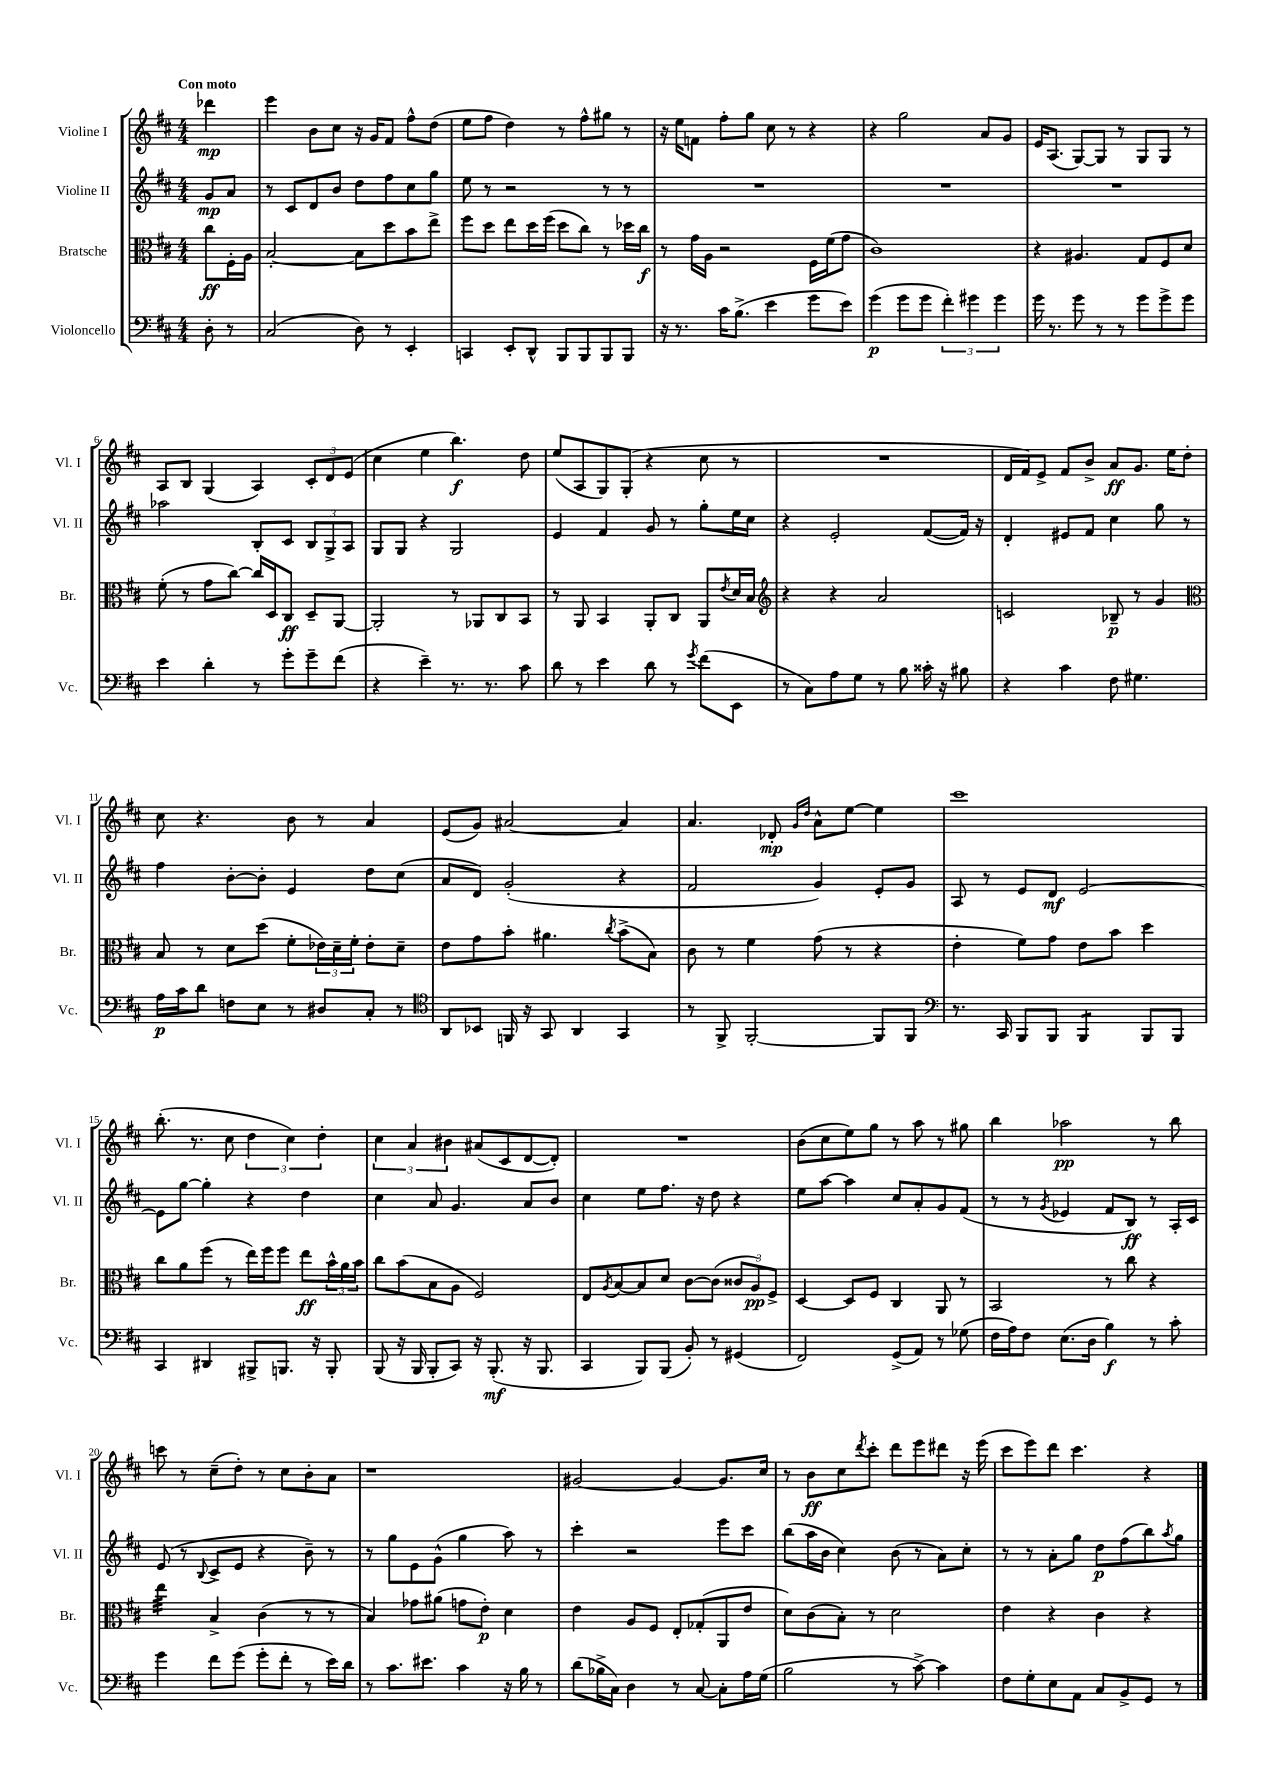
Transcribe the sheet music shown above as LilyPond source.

<<
\new StaffGroup <<
\new Staff = "s0" \with { instrumentName = "Violine I" shortInstrumentName = "Vl. I" } {
    \clef treble \key d \major \numericTimeSignature \time 4/4 \partial 4 \tempo "Con moto"
    des'''4\mp |
    e'''4 b'8 cis''8 r16 g'16 fis'8 fis''8-^ d''8( |
    e''8 fis''8 d''4) r8 fis''8-^ gis''8 r8 |
    r16 e''16 f'8 fis''8-. g''8 cis''8 r8 r4 |
    r4 g''2 a'8 g'8 |
    e'16 a8.( g8~) g8 r8 g8 g8 r8 |
    a8 b8 g4( a4) \tuplet 3/2 { cis'8-. d'8 e'8( } |
    cis''4 e''4 b''4.\f) d''8 |
    e''8( a8 g8) g8-.( r4 cis''8 r8 |
    R1 |
    d'16 fis'16) e'8-> fis'8 b'8-> a'8\ff g'8. e''16 d''8-. |
    cis''8 r4. b'8 r8 a'4 |
    e'8( g'8) ais'2~ ais'4 |
    a'4. des'8-.\mp \grace { g'16 d''16 } a'8-^ e''8~ e''4 |
    cis'''1 |
    b''8.-.( r8. cis''8 \tuplet 3/2 { d''4 cis''4) d''4-. } |
    \tuplet 3/2 { cis''4 a'4 bis'4 } ais'8( cis'8 d'8~ d'8-.) |
    R1 |
    b'8( cis''8 e''8) g''8 r8 a''8 r8 gis''8 |
    b''4 aes''2\pp r8 b''8 |
    c'''8 r8 cis''8--( d''8-.) r8 cis''8 b'8-. a'8 |
    r1 |
    gis'2~ gis'4~ gis'8. cis''16 |
    r8 b'8\ff cis''8 \acciaccatura { d'''8 } cis'''8-. d'''8 e'''8 dis'''8 r16 e'''16( |
    cis'''8 e'''8) d'''8 cis'''4. r4 \bar "|." |
}
\new Staff = "s1" \with { instrumentName = "Violine II" shortInstrumentName = "Vl. II" } {
    \clef treble \key d \major \numericTimeSignature \time 4/4 \partial 4
    g'8\mp a'8 |
    r8 cis'8 d'8 b'8 d''8 fis''8 cis''8 g''8 |
    e''8 r8 r2 r8 r8 |
    R1 |
    R1 |
    R1 |
    aes''2 b8-. cis'8 \tuplet 3/2 { b8 g8-> a8 } |
    g8 g8 r4 g2 |
    e'4 fis'4 g'8 r8 g''8-. e''16 cis''16 |
    r4 e'2-. fis'8~( fis'16) r16 |
    d'4-. eis'8 fis'8 cis''4 g''8 r8 |
    fis''4 b'8~-. b'8-. e'4 d''8 cis''8( |
    a'8 d'8) g'2-.( r4 |
    fis'2 g'4) e'8-. g'8 |
    a8 r8 e'8 d'8\mf e'2~ |
    e'8 g''8~ g''4-. r4 d''4 |
    cis''4 a'8 g'4. a'8 b'8 |
    cis''4 e''8 fis''8. r16 d''8 r4 |
    e''8 a''8~ a''4 cis''8 a'8-. g'8 fis'8( |
    r8 r8 \acciaccatura { g'8 } ees'4 fis'8 b8\ff) r8 a16-. cis'16 |
    e'8( r8 \appoggiatura { b8 } cis'8-> e'8 r4 b'8--) r8 |
    r8 g''8 e'8 g'8-^( g''4 a''8) r8 |
    cis'''4-. r2 e'''8 cis'''8 |
    b''8( a''16 b'16 cis''4) b'8( r8 a'8) cis''8-. |
    r8 r8 a'8-. g''8 d''8\p fis''8( b''8) \acciaccatura { a''8 } g''8 \bar "|." |
}
\new Staff = "s2" \with { instrumentName = "Bratsche" shortInstrumentName = "Br." } {
    \clef alto \key d \major \numericTimeSignature \time 4/4 \partial 4
    cis''8\ff fis16-. a16 |
    b2~-. b8 d''8 b'8 e''8-> |
    fis''8 d''8 e''8 d''16 fis''16( d''8 cis''8) r8 des''16 cis''16\f |
    r8 g'16 a16 r2 fis16 fis'16( g'8 |
    cis'1) |
    r4 ais4. g8 fis8 d'8 |
    fis'8-.( r8 g'8 cis''8~) cis''16 d16 cis8\ff d8-- a,8~ |
    a,2-. r8 aes,8 cis8 b,8 |
    r8 a,8 b,4 a,8-. cis8 a,8 \acciaccatura { e'8 } d'16 b16 |
    \clef treble r4 r4 a'2 |
    c'2 bes8--\p r8 g'4 |
    \clef alto b8 r8 d'8 d''8( fis'8-. \tuplet 3/2 { ees'16) d'16-- fis'16-. } ees'8-. d'8-- |
    e'8 g'8 b'8-. ais'4. \acciaccatura { cis''8 } b'8->( b8) |
    cis'8 r8 fis'4 g'8( r8 r4 |
    e'4-. fis'8) g'8 e'8 b'8 d''4 |
    cis''8 a'8 fis''8( r8 e''16) fis''16 fis''8 e''8\ff \tuplet 3/2 { b'16-^ a'16 b'16 } |
    cis''8 b'8( b8 a8 fis2) |
    e8 \acciaccatura { a8 } b8~ b8 d'8 cis'8~ cis'8( \tuplet 3/2 { cisis'8 a8\pp) fis8-> } |
    d4~ d8 fis8 cis4 a,8 r8 |
    b,2 r8 cis''8 r4 |
    e''4:32 b4-> cis'4( r8 r8 |
    b4) ges'8 ais'8( g'8 e'8-.\p) d'4 |
    e'4 a8 fis8 e8-. ges8-.( a,8 e'8 |
    d'8) cis'8( b8-.) r8 d'2 |
    e'4 r4 cis'4 r4 \bar "|." |
}
\new Staff = "s3" \with { instrumentName = "Violoncello" shortInstrumentName = "Vc." } {
    \clef bass \key d \major \numericTimeSignature \time 4/4 \partial 4
    d8-. r8 |
    cis2( d8) r8 e,4-. |
    c,4 e,8-. d,8-^ b,,8 b,,8 b,,8 b,,8 |
    r16 r8. cis'16 b8.->( e'4 g'8 e'8) |
    g'4\p( g'8 g'8 \tuplet 3/2 { fis'4-.) gis'4 gis'4 } |
    g'16 r8. g'8 r8 r8 g'8 g'8-> g'8 |
    e'4 d'4-. r8 g'8-. g'8-- fis'8( |
    r4 e'4--) r8. r8. cis'8 |
    d'8 r8 e'4 d'8 r8 \acciaccatura { g'8 } fis'8( e,8 |
    r8 cis8) a8 g8 r8 b8 cisis'16-. r16 bis8 |
    r4 cis'4 fis8 gis4. |
    a16\p cis'16 d'8 f8 e8 r8 dis8 cis8-. r8 |
    \clef tenor a,8 bes,8 f,16 r16 g,8 a,4 g,4 |
    r8 fis,8-> fis,2~-. fis,8 fis,8 |
    \clef bass r8. cis,16 b,,8 b,,8 b,,4:8 b,,8 b,,8 |
    cis,4 dis,4 bis,,8-> b,,8. r16 b,,8-. |
    b,,8( r16 b,,16 b,,8-. cis,8) r16 b,,8.-.\mf( r16 b,,8. |
    cis,4 b,,8) b,,8( b,8-.) r8 gis,4( |
    fis,2) g,8->( a,8) r8 ges8( |
    fis16 a16) fis8 e8.( d16 b4\f) r8 cis'8-. |
    g'4 fis'8 g'8( g'8-. fis'8-. r8 e'16) d'16 |
    r8 cis'8. eis'8. cis'4 r16 b16 r8 |
    d'8( bes16-> cis16) d4 r8 cis8~ cis8-. a16 g16( |
    b2 r8 cis'8~->) cis'4 |
    fis8 g8-. e8 a,8 cis8 b,8-> g,8 r8 \bar "|." |
}
>>
>>
